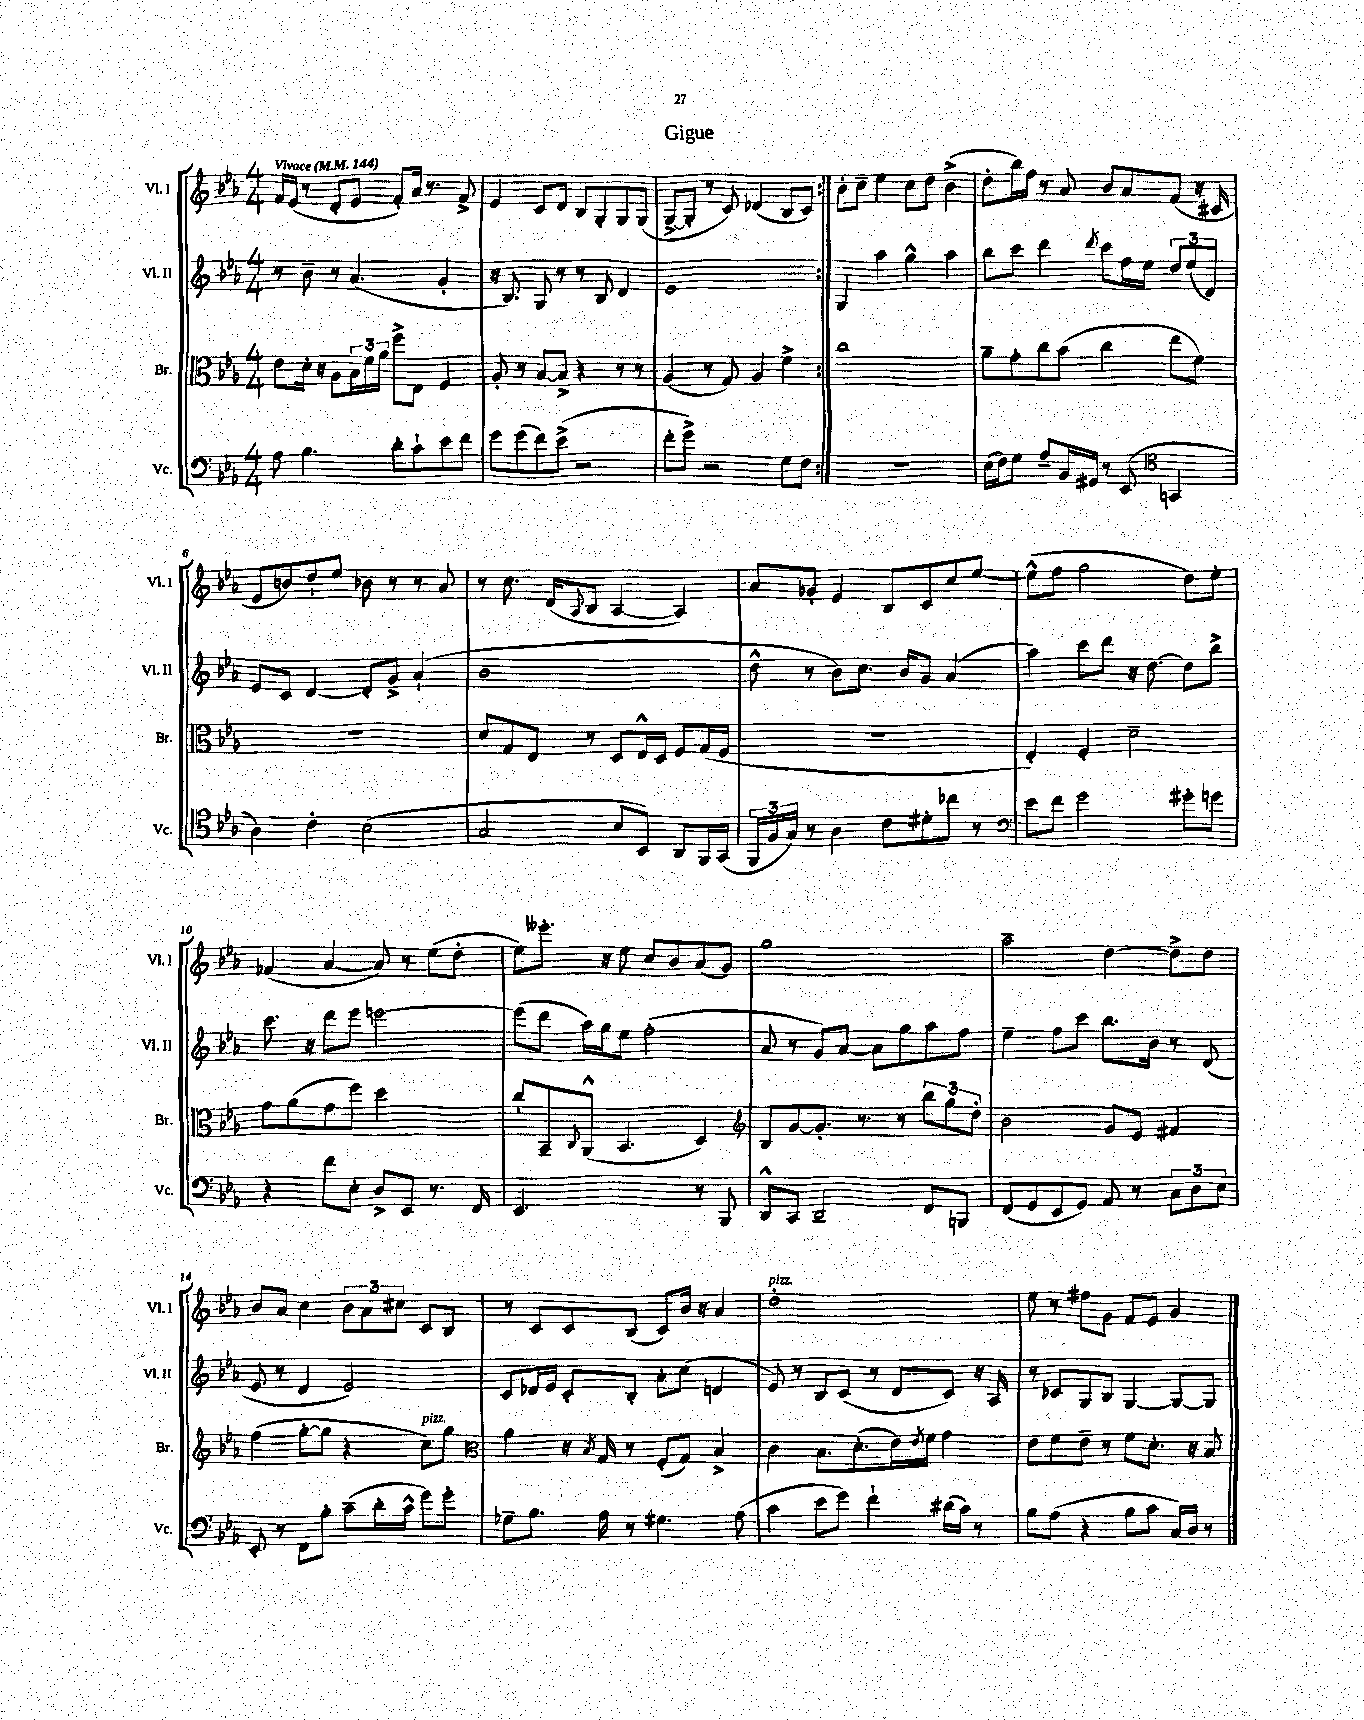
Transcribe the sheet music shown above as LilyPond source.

\header { title = "Gigue" }
<<
\new StaffGroup <<
\new Staff = "s0" \with { instrumentName = "Vl. I" shortInstrumentName = "Vl. I" } {
    \clef treble \key ees \major \numericTimeSignature \time 4/4 \tempo "Vivace" 4 = 144
    \repeat volta 2 { f'16 ees'16( r8 d'8-. ees'8 f'8-.) aes'16 r8. f'8-> |
    ees'4 c'8 d'8 bes8 g8-. g8 g8( |
    g8~-> g8-. r8 c'8) des'4( bes8 c'8) | }
    bes'8-. c''8-- ees''4 c''8 d''8 bes'4->( |
    d''8-. bes''16) f''16 r8 aes'8 bes'8 aes'8 f'8( r16 cis'16 |
    ees'8 b'8) d''8-! ees''8 bes'8 r8 r8 aes'8 |
    r8 c''8. d'16( \appoggiatura { aes8 } bes8 aes4~ aes4) |
    aes'8 ges'8-. ees'4 bes8 c'8 c''8 ees''8~ |
    ees''8-^( f''8 g''2 d''8) ees''8-. |
    fes'4( aes'4~ aes'8) r8 ees''8( d''8-. |
    ees''8) eeses'''8.-. r16 ees''8 c''8 bes'8 aes'8( g'8) |
    g''1 |
    aes''2-- d''4~ d''8-> d''8 |
    bes'8 aes'8 c''4 \tuplet 3/2 { bes'8 aes'8 cis''8 } c'8 bes8 |
    r8 c'8 c'8 bes8( c'8) bes'16 r16 aes'4 |
    d''1-.^\markup { \italic "pizz." } |
    ees''8 r8 fis''8 g'8 f'8 ees'8 g'4 \bar "|." |
}
\new Staff = "s1" \with { instrumentName = "Vl. II" shortInstrumentName = "Vl. II" } {
    \clef treble \key ees \major \numericTimeSignature \time 4/4
    \repeat volta 2 { r8 bes'8-- r8 aes'4.( g'4-. |
    r16 bes8.) g8 r8 r8 bes8 d'4 |
    ees'1 | }
    g4 aes''4 g''4-^ aes''4 |
    bes''8 c'''8 d'''4 \acciaccatura { d'''8 } c'''8 f''16 ees''16 \tuplet 3/2 { d''8 ees''8( d'8) } |
    ees'8 c'8 d'4~ d'8-. g'8-> aes'4-!( |
    bes'1 |
    d''8-^ r8 bes'8) c''8. bes'16 g'8 aes'4( |
    aes''4) c'''8 d'''8 r16 d''8.~ d''8 bes''8-> |
    c'''8. r16 d'''8 ees'''8 e'''2~ |
    e'''8( d'''8 aes''16) g''16 ees''8 f''2-.( |
    aes'8 r8 g'8) aes'8~ aes'8 g''8 aes''8 f''8 |
    ees''4-- f''8 c'''8 bes''8. bes'16 r8 d'8( |
    ees'8 r8 d'4 ees'2) |
    c'8 des'16 ees'16 c'8-. bes8-. aes'8-. c''8( d'4 |
    ees'8) r8 bes8 c'8( r8 d'8 c'8) r16 aes16 |
    r8 ces'8 g8 bes8 g4~ g8~ g8 \bar "|." |
}
\new Staff = "s2" \with { instrumentName = "Br." shortInstrumentName = "Br." } {
    \clef alto \key ees \major \numericTimeSignature \time 4/4
    \repeat volta 2 { ees'8 d'16-. r16 aes8 \tuplet 3/2 { bes16 f'16 aes'16 } f''8-> ees8 f4 |
    aes8-. r8 bes8~ bes8-> r4 r8 r8 |
    aes4( r8 g8) aes4 f'4-> | }
    c''1 |
    aes'8-- g'8-. c''8 bes'8( c''4 ees''8 f'8) |
    R1 |
    d'8 g8 ees8 r8 d8 ees16-^ d16 f8 g16( f16 |
    R1 |
    ees4-.) f4-. d'2-- |
    g'8 aes'8( g'8 f''8) d''2 |
    c''8-. bes,8-- \appoggiatura { c8 } aes,8-^( bes,4. d4) |
    \clef treble bes8 g'8~ g'8.-. r8. r8 \tuplet 3/2 { bes''8 g''8 d''8-. } |
    bes'2 g'8 ees'8 fis'4 |
    f''4( g''8~-. g''8 r4 c''8^\markup { \italic "pizz." }) g''8 |
    \clef alto aes'4 r16 \acciaccatura { bes8 } g16 r8 f8-.( g8) bes4-> |
    c'4 bes8. d'8.-.( ees'16) \acciaccatura { ees'8 } f'16 g'4 |
    ees'8 f'8 ees'8-- r8 f'8 d'8.-. r16 bes8 \bar "|." |
}
\new Staff = "s3" \with { instrumentName = "Vc." shortInstrumentName = "Vc." } {
    \clef bass \key ees \major \numericTimeSignature \time 4/4
    \repeat volta 2 { aes8 bes4. d'8-. c'8-! ees'8 f'8 |
    g'8 g'8( f'8) ees'8->( r2 |
    f'8-. g'8->) r2 g8 f8 | }
    R1 |
    ees16( f16) g8 aes8-- bes,16 gis,16 r8 ees,8( \clef tenor g,4 |
    aes4) c'4-. bes2( |
    g2 bes8 bes,8) aes,8 f,16 g,16( |
    \tuplet 3/2 { f,16 f16 g16) } r8 aes4 c'8 dis'8-. ces''8 r8 |
    \clef bass ees'8 f'8 g'2 gis'8-. g'8 |
    r4 f'8 ees8-. d8-> ees,8 r8. f,16 |
    ees,2. r8 bes,,8 |
    d,8-^ c,8 d,2-- f,8 b,,8 |
    f,8( g,8 ees,8 g,8) aes,8 r8 \tuplet 3/2 { c8 d8 ees8 } |
    ees,8-. r8 f,8 bes8-. c'8--( d'16-. c'16-^ g'8) g'8-. |
    ges8-- bes8. aes16 r8 gis4. aes8( |
    c'4 ees'8 g'8) f'4-! dis'16( c'16) r8 |
    bes8 aes8( r4 bes8 c'8 c16) d16 r8 \bar "|." |
}
>>
>>
